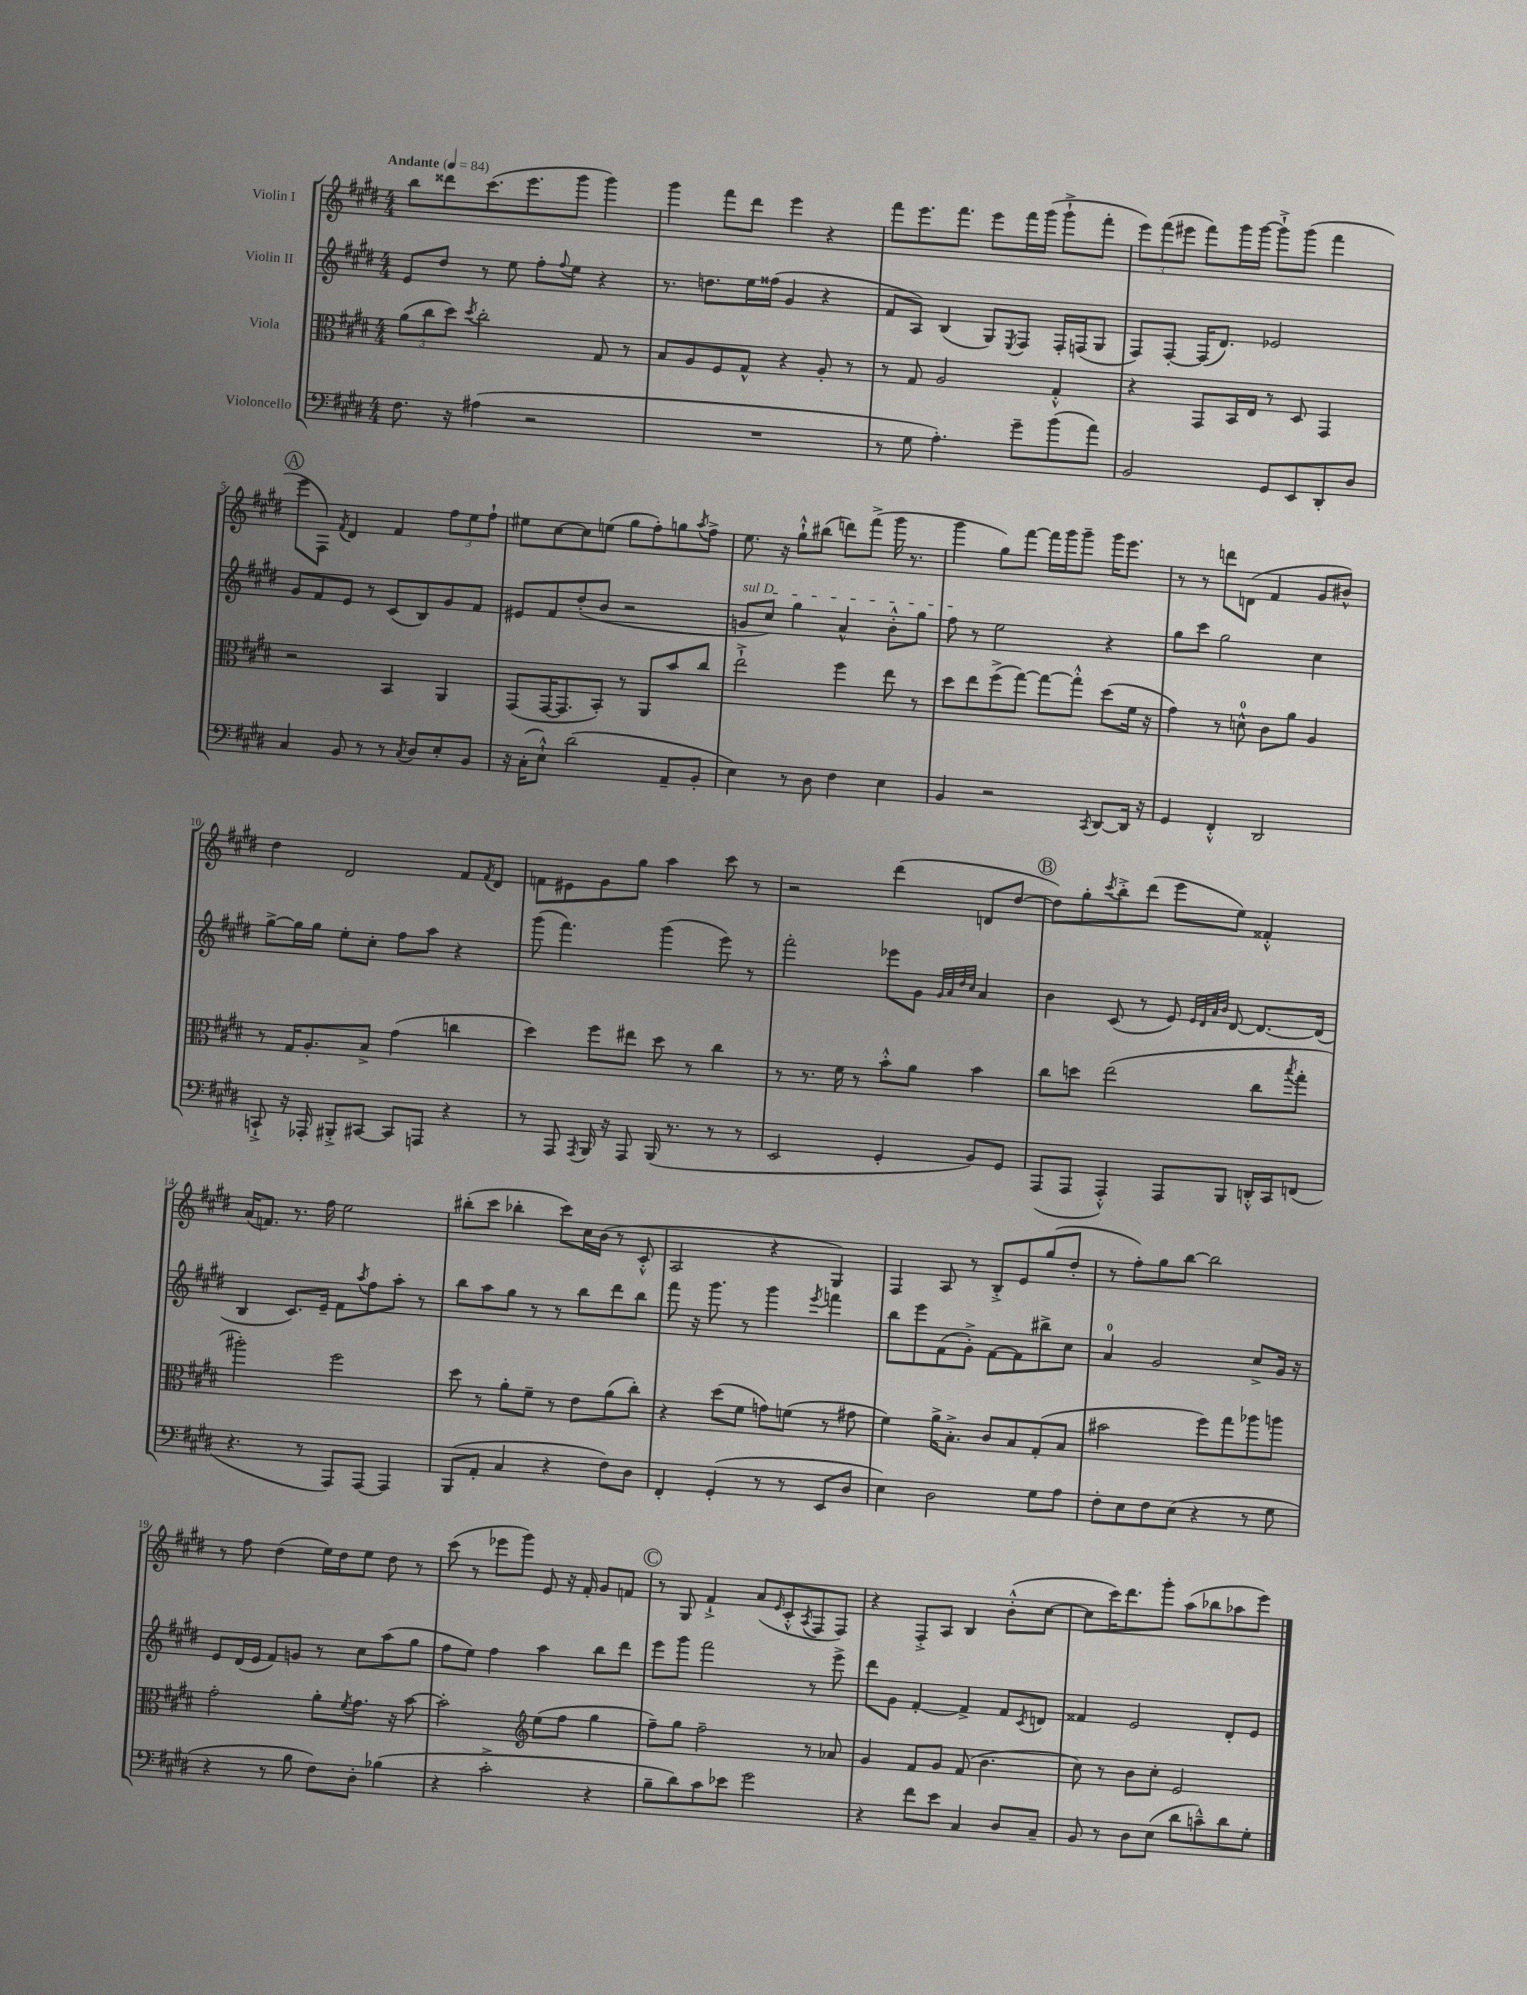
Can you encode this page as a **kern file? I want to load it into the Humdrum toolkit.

**kern	**kern	**kern	**kern
*part4	*part3	*part2	*part1
*staff4	*staff3	*staff2	*staff1
*I"Violoncello	*I"Viola	*I"Violin II	*I"Violin I
*clefF4	*clefC3	*clefG2	*clefG2
*k[f#c#g#d#]	*k[f#c#g#d#]	*k[f#c#g#d#]	*k[f#c#g#d#]
*M4/4	*M4/4	*M4/4	*M4/4
*MM84	*MM84	*MM84	*MM84
=1	=1	=1	=1
!	!	!	!LO:TX:a:B:t=Andante
8.F#\	(12a\L	8e/L	8bb\L
.	12cc#\	.	.
.	.	8dd#/J	8ddd##X\
.	12dd#\J)	.	.
16r	.	.	.
.	8qdd#/	.	.
(4A#X\	2cc#'\	8r	(8.ccc#\
.	.	8ee\	.
.	.	.	8.eee\
2r	.	8ff#'\L	.
.	.	8qqff#/	.
.	.	8ee\J	8ggg#\J
.	8G#/	4r	4ggg#\)
.	8r	.	.
=2	=2	=2	=2
1r	8B/L	8.r	4ggg#\
.	8A/	.	.
.	.	8.ddn\L	.
.	8F#/	.	8fff#\L
.	8G#^^/J	16ee\L	8ddd#\J
.	.	(16ff##X\JJ	.
.	4r	4g#/	4eee\
.	8A'/	4r	4r
.	8r	.	.
=3	=3	=3	=3
8r	8r	8f#/L	8fff#\L
8G#\	8G#/	8A/J)	8.eee\
4.A'\)	2A/	(4B/	.
.	.	.	8.fff#\J
.	.	8G#/L)	8eee\L
.	.	8qE/	.
8g#~\L	.	8F#/J	16fff#\L
.	.	.	(16ggg#\JJ
(8b\	4G#'^^/	16F#'/LL	8ggg#`^\L
.	.	(16Fn/J	.
8a\J)	.	8G#/J	8fff#'\J
=4	=4	=4	=4
2BB/	4r	8F#/L)	12eee\L)
.	.	.	(12fff#\
.	.	[8F#'/J	.
.	.	.	12eee#X\J
.	8GG#/L	(16F#/KL]	8fff#\L)
.	.	8.d#/J)	.
.	16BB/L	.	16ggg#\L
.	16E/JJ	.	[16ggg#\JJ
8GG#/L	8r	2e-X/	8ggg#`^\L]
8EE/	8D#/	.	(8ggg#\J
8DD#'/	4GG#/	.	4fff#\
8D#/J	.	.	.
!!LO:LB:g=z
!!LO:REH:place=s1:t=A
=5	=5	=5	=5
4C#/	2r	8g#/L	8eee\L
.	.	8f#/	8F#\J)
.	.	.	8qf#/
8BB/	.	8e/J	4d#/
8r	.	8r	.
8r	4BB/	(8c#/L	4f#/
8qC#/	.	.	.
8D#/L	.	8B/)	.
8E'/	4AA/	8g#/	12ff#\L
.	.	.	12ee\
8BB/J	.	8f#/J	.
.	.	.	12ff#`\J
=6	=6	=6	=6
16r	(8GG#/L	8e#X/L	8ee#X\L
(16C#'\KL	.	.	.
8E`^^\J)	[16GG#/K	8f#/	[8cc#\
.	8.GG#/]	.	.
(2d#\	.	(8dd#'/	8cc#\]
.	8BB'/J)	8b/J	(8een\J
.	8r	2r	8gg#\L
.	8AA/L	.	8ff#'\)
8AA~/L	8b/	.	8ggn\
.	.	.	8qaa/
8BB'/J	8cc#/J	.	8ff#^\J
=7	=7	=7	=7
!	!	!LO:TX:a:i:t=sul D	!
4E\)	2ee`^\	8gn/L	8.ee\
.	.	8cc#/J)	.
.	.	.	16r
8r	.	4gg#\	8gg#`^^\L
8D#\	.	.	(8bb#X\J
4F#\	4ff#\	4a^^/	8dddn\L)
.	.	.	(8fff#^\J
4E\	8ee\	8b'^^\L	16ggg#\
.	.	.	8.r
.	8r	8gg#\J	.
=8	=8	=8	=8
4BB/	8dd#\L	8ff#\	4ggg#\
.	8ee\	8r	.
2r	(8ff#^\	2ee\	8gg#\L)
.	[8gg#\J)	.	[8fff#\J
.	8gg#\L_	.	16fff#\LL]
.	.	.	16ggg#\J
.	8gg#'^^\J]	.	8ggg#~\J
8qCC#/	.	.	.
[8DD#/L	(8dd#\L	4r	16ggg#\KL
.	.	.	8.eee\J
16DD#/Jk]	16f#\Jk	.	.
16r	16r	.	.
=9	=9	=9	=9
4GG#/	4g#\)	8gg#\L	8r
.	.	8ccc#\J	8r
4FF#'^^/	8r	2gg#\	8dddn\L
.	8dn^^\	.	(8dn\J
2DD#/	8c#\L	.	4f#/
.	8a\J	.	.
.	4A/	4cc#\	8g#/L
.	.	.	8b#X^^/J)
!!LO:LB:g=z
=10	=10	=10	=10
8CCn`^/	8r	[8gg#^\L	4dd#\
16r	16G#/KL	16gg#\L]	.
16AAA-X'/	8.A'/	16gg#\JJ	.
8BBB#X'^/L	.	8ee'\L	2d#/
[8CC#X/J	8B^/J	8cc#'\J	.
8CC#/L]	(4g#\	8ff#\L	.
8AAAn/J	.	8aa\J	.
4r	4ccn\	4r	8f#/L
.	.	.	8qf#/
.	.	.	8d#/J
=11	=11	=11	=11
8r	4dd#\)	(8ggg#\	8fn\L
8AAA/	.	4.fff#\)	8e#X\
8qAAA/	.	.	.
16BBB/	8ff#\L	.	8g#\
16r	.	.	.
8AAA/	8ee#X\J	.	8gg#\J
(16BBB/	8dd#\	(4ggg#\	4aa\
8.r	.	.	.
.	8r	.	.
8r	4cc#\	8eee\)	8ccc#\
8r	.	8r	8r
=12	=12	=12	=12
2EE/	8r	2fff#'\	2r
.	8.r	.	.
.	16f#\	.	.
.	8r	.	.
4GG#'/	8b'^^\L	8eee-X\L	(4ddd#\
.	8a\J	8g#\J	.
.	.	32qqg#/LLL	.
.	.	32qqa/	.
.	.	32qqdd#/	.
.	.	32qqcc#/JJJ	.
8BB/L)	4b\	4a/	8dn/L
8GG#/J	.	.	[8dd#/J
!!LO:REH:place=s1:t=B
=13	=13	=13	=13
(8AAA/L	8cc#\L	4b\	8dd#\L])
8AAA/J	8ddn\J	.	8gg#'\
.	.	.	8qccc#/
4AAA'^^/)	(2ee\	(8c#/	8bb'^\
.	.	8r	(8ddd#\J
8AAA/L	.	8e/)	8eee\L
.	.	32qqe/LLL	.
.	.	32qqd#/	.
.	.	32qqa/	.
.	.	32qqb/JJJ	.
8BBB/J	.	[8d#/	8ee\J)
16DDn'^^/LL	8cc#\L	8.d#/L_	4f##X'^^/
16CC#/J	.	.	.
.	8qbb/	.	.
(8FFn/J	8gg#'\J	.	.
.	.	(16d#/Jk]	.
!!LO:LB:g=z
=14	=14	=14	=14
4.r	2aa#X'\)	4B/	(16a/KL
.	.	.	8.fn/J)
.	.	8.c#/L)	8.r
8r	.	.	.
.	.	16e~/Jk	16ff#\
8AAA/L)	2ff#\	8f#\L	2ee\
.	.	8qaa/	.
[8AAA/J	.	8ff#\	.
4AAA/]	.	8aa'\J	.
.	.	8r	.
=15	=15	=15	=15
(8BBB/L	8dd#\	8bb\L	(8bb#X'\L
8AA'/J	8r	8aa\	8ccc#\J
4C#/	8a'\L	8gg#\J	4bb-X'\
.	8f#~\J	8r	.
4r	8r	8r	8ccc#\L)
.	8e\L	8bb\L	16cc#\L
.	.	.	(16b\JJ
8F#\L)	(8a\	8ddd#\	8r
8D#\J	8cc#'\J)	8bb\J	8c#'^^/
=16	=16	=16	=16
4FF#'/	4r	8fff#\	2A/
.	.	16r	.
.	.	8.ggg#\	.
(4GG#'/	(8dd#\L	.	.
.	8f#\J	8r	.
8r	8gn\L)	4ggg#\	4r
8r	(8fn\J	.	.
.	.	8qeee/	.
8EE/L	8r	4fffn\	4G#/)
8D#/J	8g#X\	.	.
=17	=17	=17	=17
4E\)	4f#\)	8bb\L	4F#/
.	.	8eee\	.
2D#\	16a^\KL	(8f#\	8A/
.	8.B'^\J	.	.
.	.	8g#'^\J)	8r
.	8c#/L	[8f#\L	8B'^/L
.	8B/	8f#\]	8e/
8G#\L	(8G#'/	8bb#X^\	(8gg#/
8A\J	8B/J	8cc#\J	8dd#'/J
=18	=18	=18	=18
8F#'\L	2b#X\	4a/	8r
8E\	.	.	8ff#'\L)
8F#\	.	2g#/	8gg#\
(8E\J	.	.	[8bb\J
4r	8ff#\L)	.	2bb\]
.	8gg#\	.	.
8r	8aa-X\	8cc#^/L	.
8G#\	8aan\J	16g#/Jk	.
.	.	16r	.
!!LO:LB:g=z
=19	=19	=19	=19
4r	2g#'\	8e/L	8r
.	.	(16d#/L	8ff#\
.	.	16e/JJ	.
8r	.	8f#/L)	(4dd#\
8B\	.	8gn/J	.
8F#\L)	8a'\L	8r	16ee\LL)
.	.	.	16dd#\J
.	8qf#/	.	.
8D#'\J	8.g#\J	8cc#\L	8ee\J
(4B-X\	.	(8aa\	8dd#\
.	16r	.	.
.	[8b\	8gg#\J	8r
=20	=20	=20	=20
4r	2b'\]	8ff#\L	(8ccc#\
.	.	8ee\J)	8r
2c#'^\	.	4ff#\	8eee-X\L
.	.	.	8ggg#\J)
*	*clefG2	*	*
.	(8ee\L	4aa\	8e/
.	8ff#\J	.	16r
.	.	.	16f#'/
4r	4gg#\	8bb\L	8g#/L
.	.	8ddd#\J	8fn/J
!!LO:REH:place=s1:t=C
=21	=21	=21	=21
8B~\L	8ff#~\L)	8eee\L	8r
8d#\)	8gg#\J	8ggg#\J	8G#/
8c#\	2ff#~\	2fff#\	4f#`^/
8e-X\J	.	.	.
2g#\	.	.	(8a/L
.	.	.	16qqe/
.	.	.	8c#'^^/
.	.	.	8qA/
.	8r	8r	8F#/
.	8a-X/	8eee^\	8F#/J)
=22	=22	=22	=22
4r	4g#/	8ddd#\L	4r
.	.	8g#\J	.
8f#\L	8f#/L	[4f#'/	8F#'^/L
8e\J	8g#/J	.	8A/J
4C#/	(8f#/	4f#^/]	4B/
.	4.b\	.	.
8D#/L	.	8f#/L	(8b'^^\L
.	.	8qc#/	.
8C#~/J	.	8dn/J	[8cc#\J
=23	=23	=23	=23
8BB/	8cc#\)	4f##X/	8cc#\L]
8r	8r	.	16ccc#\K)
.	.	.	8.ddd#\
8D#\L	8b\L	2e/	.
(8E\J	8cc#'\J	.	8ggg#'\J
8d#\L	2e/	.	(8aa\L
8cn~^^\)	.	.	8bb-X\
8d#\	.	8d#'/L	8aa-X\
8G#'\J	.	8e/J	8eee\J)
==	==	==	==
*-	*-	*-	*-
